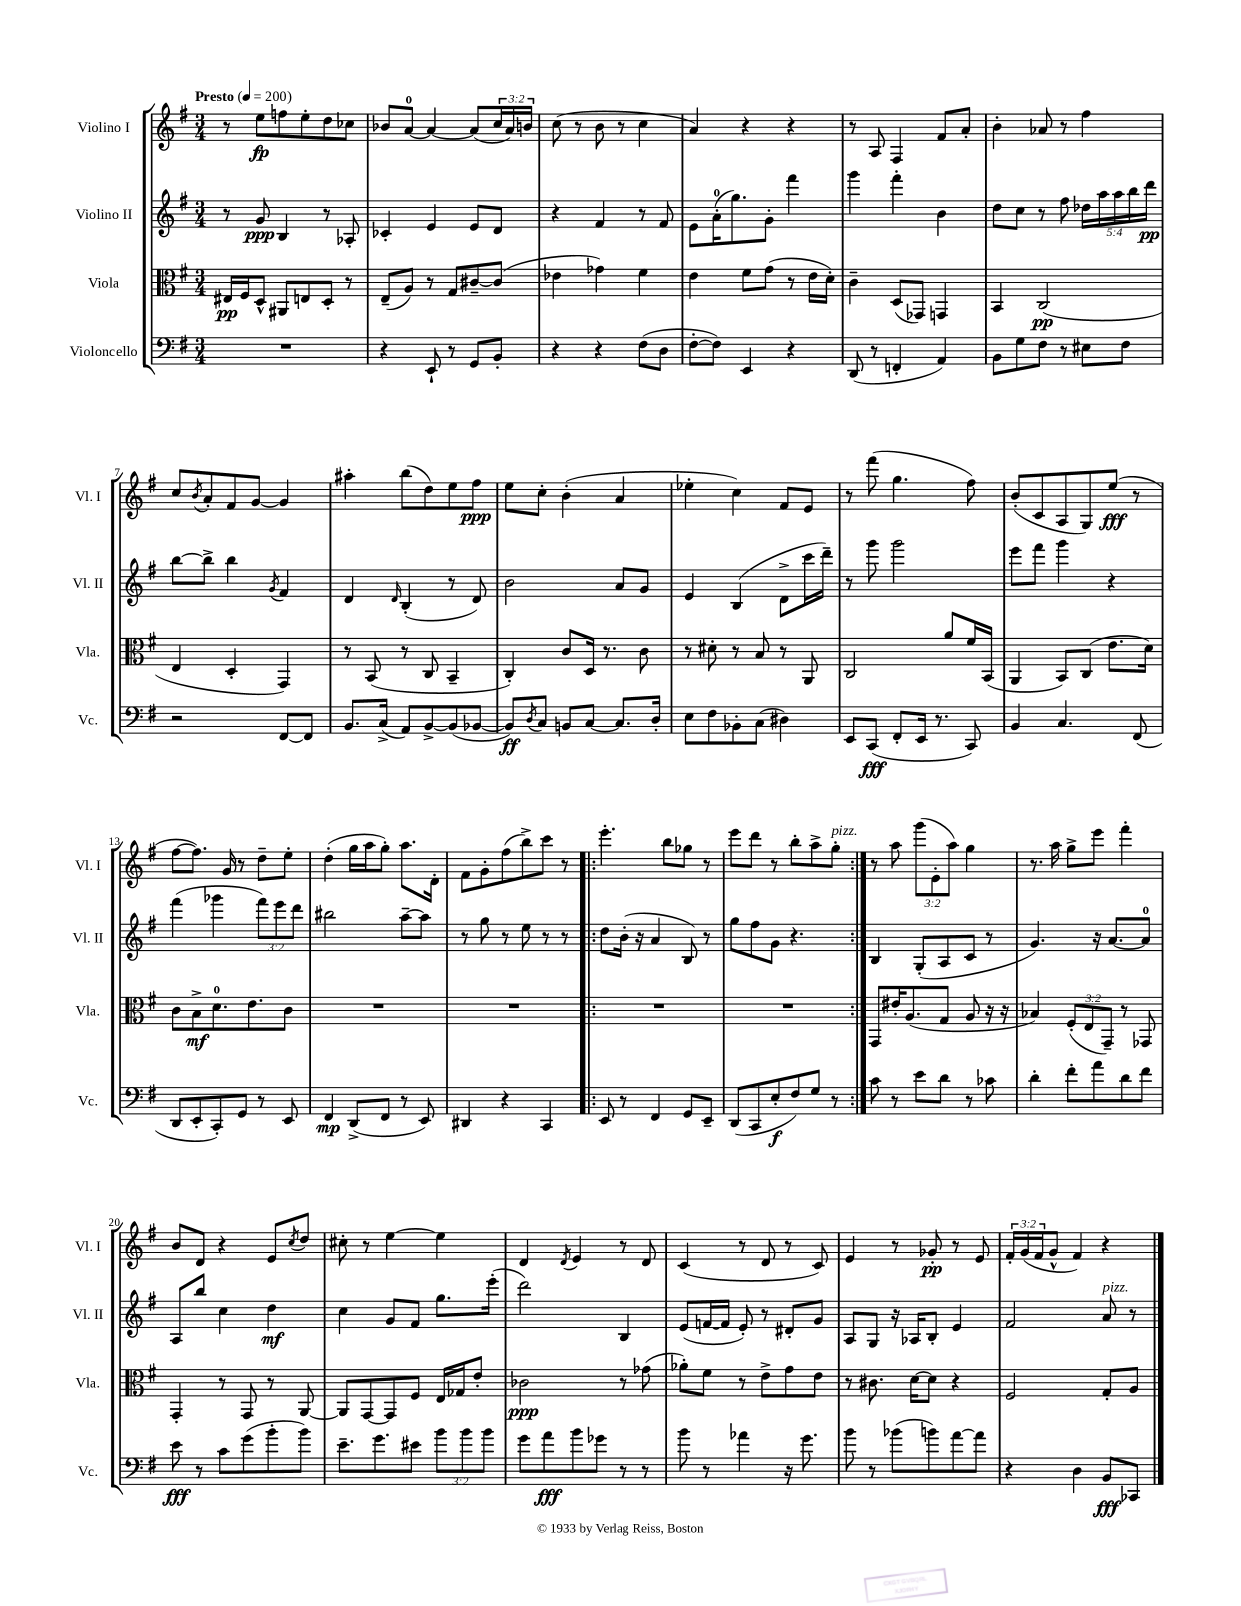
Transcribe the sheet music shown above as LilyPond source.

<<
\new StaffGroup <<
\new Staff = "s0" \with { instrumentName = "Violino I" shortInstrumentName = "Vl. I" } {
    \clef treble \key g \major \numericTimeSignature \time 3/4 \override Staff.TupletNumber.text = #tuplet-number::calc-fraction-text \tempo "Presto" 4 = 200
    r8 e''8\fp f''8 e''8-. d''8 ces''8 |
    bes'8 a'8-0~ a'4~ a'8( \tuplet 3/2 { c''16 a'16) b'16 } |
    c''8( r8 b'8 r8 c''4 |
    a'4) r4 r4 |
    r8 a8 fis4 fis'8 a'8-. |
    b'4-. aes'8 r8 fis''4 |
    c''8 \acciaccatura { b'8 } a'8-. fis'8 g'8~ g'4 |
    ais''4-. b''8( d''8) e''8 fis''8\ppp |
    e''8 c''8-. b'4-.( a'4 |
    ees''4-. c''4) fis'8 e'8 |
    r8 fis'''8( g''4. fis''8) |
    b'8-.( c'8 a8 g8) e''8\fff( r8 |
    fis''8~ fis''8.) g'16 r8 d''8-- e''8-. |
    d''4-.( g''16 a''16 g''8-.) a''8. d'16-. |
    fis'8 g'8-. fis''8( b''8->) c'''8 r8 |
    \repeat volta 2 { e'''4.-. b''8 ges''8 r8 |
    e'''8 d'''8 r8 b''8-. a''8-> g''8-.^\markup { \italic "pizz." } | }
    r8 a''8 \tuplet 3/2 { g'''8( e'8-. a''8) } g''4 |
    r8. a''16 g''8-> e'''8 fis'''4-. |
    b'8 d'8 r4 e'8 \acciaccatura { c''8 } d''8 |
    cis''8-. r8 e''4~ e''4 |
    d'4 \acciaccatura { d'8 } e'4 r8 d'8 |
    c'4( r8 d'8 r8 c'8) |
    e'4 r8 ges'8-.\pp r8 e'8 |
    \tuplet 3/2 { fis'16-. g'16( fis'16 } g'8-^ fis'4) r4 \bar "|." |
}
\new Staff = "s1" \with { instrumentName = "Violino II" shortInstrumentName = "Vl. II" } {
    \clef treble \key g \major \numericTimeSignature \time 3/4 \override Staff.TupletNumber.text = #tuplet-number::calc-fraction-text
    r8 g'8\ppp b4 r8 aes8-. |
    ces'4-. e'4 e'8 d'8 |
    r4 fis'4 r8 fis'8 |
    e'8 a'16-0-.( g''8.) g'8-. fis'''4 |
    g'''4 fis'''4-. b'4 |
    d''8 c''8 r8 fis''8 \tuplet 5/4 { des''16 a''16 a''16 b''16 d'''16\pp } |
    b''8~ b''8-> b''4 \acciaccatura { g'8 } fis'4 |
    d'4 \grace { d'16 } b4-.( r8 d'8) |
    b'2 a'8 g'8 |
    e'4 b4( d'8-> c'''16 d'''16--) |
    r8 g'''8 g'''2 |
    e'''8 fis'''8 g'''4 r4 |
    fis'''4( ges'''4 \tuplet 3/2 { fis'''8) e'''8 d'''8 } |
    bis''2 a''8~-- a''8 |
    r8 g''8 r8 e''8 r8 r8 |
    \repeat volta 2 { d''8 b'16-.( r16 a'4 b8) r8 |
    g''8 fis''8 g'8 r4. | }
    b4 g8-.( a8 c'8 r8 |
    g'4.) r16 a'8.~ a'8-0 |
    a8 b''8 c''4 d''4\mf |
    c''4 g'8 fis'8 g''8. e'''16-.( |
    d'''2) b4 |
    e'8( f'16~ f'16 e'8-.) r8 dis'8-. g'8 |
    a8 g8 r16 aes16 b8-. e'4 |
    fis'2 a'8^\markup { \italic "pizz." } r8 \bar "|." |
}
\new Staff = "s2" \with { instrumentName = "Viola" shortInstrumentName = "Vla." } {
    \clef alto \key g \major \numericTimeSignature \time 3/4 \override Staff.TupletNumber.text = #tuplet-number::calc-fraction-text
    eis16\pp fis16 d8-^ ais,8 e8 d8-. r8 |
    e8--( a8) r8 g8 cis'8~-- cis'8( |
    ees'4 ges'4) fis'4 |
    e'4 fis'8 g'8( r8 e'16 d'16-.) |
    c'4-- d8( ges,8) g,4 |
    b,4 c2\pp( |
    e4 d4-. g,4) |
    r8 b,8( r8 c8 b,4-- |
    c4-.) c'8 d16 r8. c'8 |
    r8 dis'8-. r8 b8 r8 a,8 |
    c2 a'8 fis'16 b,16( |
    a,4 b,8) c8( e'8. d'16) |
    c'8 b8->\mf d'8.-0 e'8. c'8 |
    R2. |
    R2. |
    \repeat volta 2 { R2. |
    R2. | }
    g,8 eis'16-. a8.( g8 a8 r16 r16 |
    bes4) \tuplet 3/2 { fis8-.( e8 g,8--) } r8 ges,8 |
    g,4-. r8 g,8 r8 a,8~ |
    a,8 g,8~ g,8 fis8 e16 ges16 e'8-. |
    ces'2\ppp r8 ges'8( |
    aes'8-.) fis'8 r8 e'8-> g'8 e'8 |
    r8 cis'8. d'16~ d'8 r4 |
    fis2 g8-. a8 \bar "|." |
}
\new Staff = "s3" \with { instrumentName = "Violoncello" shortInstrumentName = "Vc." } {
    \clef bass \key g \major \numericTimeSignature \time 3/4 \override Staff.TupletNumber.text = #tuplet-number::calc-fraction-text
    R2. |
    r4 e,8-! r8 g,8 b,8-. |
    r4 r4 fis8( d8 |
    fis8~-. fis8) e,4 r4 |
    d,8( r8 f,4-. a,4) |
    b,8 g8 fis8 r8 eis8 fis8 |
    r2 fis,8~ fis,8 |
    b,8. c16->( a,8) b,8~-> b,8( bes,8~ |
    bes,8\ff) \acciaccatura { d8 } c8 b,8 c8~ c8. d16-. |
    e8 fis8 bes,8-. c8( dis4) |
    e,8 c,8\fff( fis,8-. e,16 r8. c,8) |
    b,4 c4. fis,8( |
    d,8 e,8-. c,8-.) g,8 r8 e,8 |
    fis,4\mp d,8->( fis,8 r8 e,8) |
    dis,4 r4 c,4 |
    \repeat volta 2 { e,8 r8 fis,4 g,8 e,8-- |
    d,8( c,8 e8-.\f fis8) g8 r8 | }
    c'8 r8 e'8 d'8 r8 ces'8 |
    d'4-. fis'8-. a'8 d'8 fis'8 |
    e'8\fff r8 c'8 g'8( b'8-. b'8) |
    e'8.-- g'8. eis'8 \tuplet 3/2 { b'8 b'8 b'8 } |
    g'8 a'8\fff b'8 ges'8 r8 r8 |
    b'8 r8 aes'4 r16 g'8. |
    b'8 r8 bes'8( b'8) a'8~ a'8 |
    r4 d4 b,8\fff ces,8 \bar "|." |
}
>>
>>
